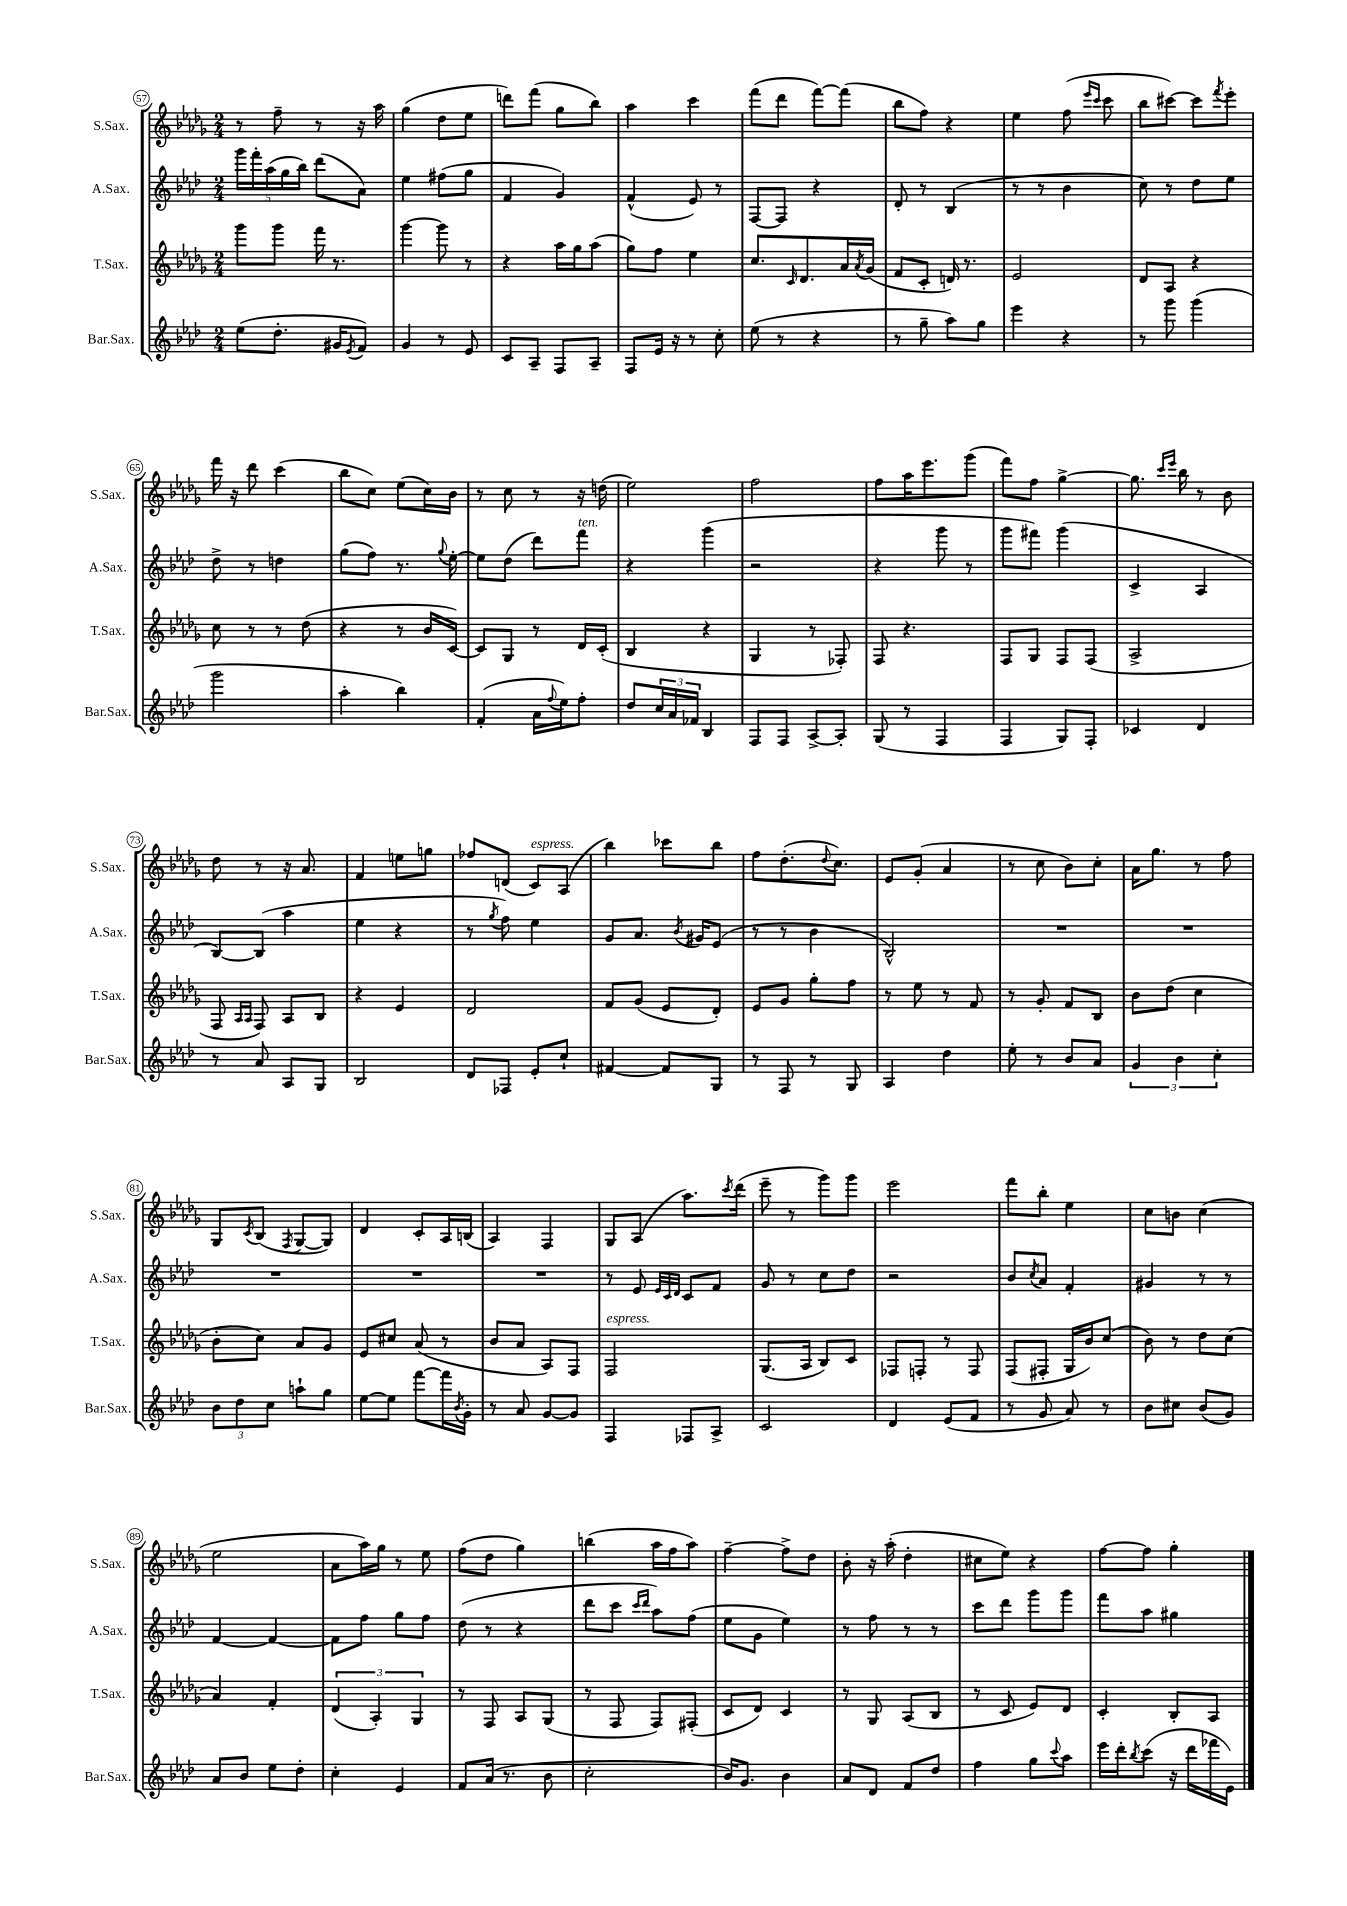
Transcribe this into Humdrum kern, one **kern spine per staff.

**kern	**kern	**kern	**kern
*part4	*part3	*part2	*part1
*staff4	*staff3	*staff2	*staff1
*I"Bar.Sax.	*I"T.Sax.	*I"A.Sax.	*I"S.Sax.
*I'Bar.Sax.	*I'T.Sax.	*I'A.Sax.	*I'S.Sax.
*clefG2	*clefG2	*clefG2	*clefG2
*k[b-e-a-d-]	*k[b-e-a-d-g-]	*k[b-e-a-d-]	*k[b-e-a-d-g-]
*M2/4	*M2/4	*M2/4	*M2/4
=57	=57	=57	=57
(8ee-\L	8ggg-\L	20ggg\LL	8r
.	.	20fff'\	.
.	.	(20aa-\	.
8.dd-'\J	8ggg-\J	.	8ff~\
.	.	20gg\	.
.	.	20bb-\JJ)	.
.	16fff\	(8ddd-\L	8r
16g#X/KL	8.r	.	.
8qe-/	.	.	.
8f/J)	.	8a-\J)	16r
.	.	.	16aa-\
=58	=58	=58	=58
4g/	[4ggg-\	4ee-\	(4gg-\
8r	8ggg-\]	(8ff#X\L	8dd-\L
8e-/	8r	8gg\J	8ee-\J
=59	=59	=59	=59
8c/L	4r	4f/	8dddn\L)
8A-~/J	.	.	(8fff\J
8F/L	16aa-\LL	4g/)	8gg-\L
.	16gg-\J	.	.
8A-~/J	(8aa-\J	.	8bb-\J)
=60	=60	=60	=60
8F/L	8gg-\L)	(4f^^/	4aa-\
16e-/Jk	8ff\J	.	.
16r	.	.	.
8r	4ee-\	8e-/)	4ccc\
8cc'\	.	8r	.
=61	=61	=61	=61
(8ee-\	8.cc/L	[8F/L	(8fff\L
8r	.	8F/J]	8ddd-\J
.	16qqc/	.	.
.	8.d-/	.	.
4r	.	4r	[8fff\L)
.	16a-/L	.	(8fff\J]
.	8qa-/	.	.
.	(16g-/JJ	.	.
=62	=62	=62	=62
8r	8f/L	8d-'/	8bb-\L
8gg~\	8c'/J	8r	8ff\J)
8aa-\L)	16dn/)	(4B-/	4r
.	8.r	.	.
8gg\J	.	.	.
=63	=63	=63	=63
4eee-\	2e-/	8r	4ee-\
.	.	8r	.
4r	.	4b-\	(8ff\
.	.	.	16qqeee-/LL
.	.	.	16qqccc/JJ
.	.	.	8ccc\
=64	=64	=64	=64
8r	8d-/L	8cc\)	8bb-\L
8ggg\	8A-/J	8r	[8ccc#X\J)
(4ggg\	4r	8dd-\L	8ccc#\L]
.	.	.	8qfff/
.	.	8ee-\J	8eee-'\J
!!LO:LB:g=z
=65	=65	=65	=65
2ggg\	8cc\	8dd-^\	16fff\
.	.	.	16r
.	8r	8r	8ddd-\
.	8r	4ddn\	(4ccc\
.	(8dd-\	.	.
=66	=66	=66	=66
4aa-'\	4r	(8gg\L	8bb-\L
.	.	8ff\J)	8cc\J)
4bb-\)	8r	8.r	(8ee-\L
.	16b-/LL	.	16cc\L)
.	.	8qqgg/	.
.	[16c/JJ)	[16ee-'\	16b-\JJ
=67	=67	=67	=67
(4f'/	8c/L]	8ee-\L]	8r
.	8G-/J	(8dd-\J	8cc\
16a-\LL	8r	8ddd-\L)	8r
8qqff/	.	.	.
16ee-\J)	.	.	.
!	!	!LO:TX:a:i:t=ten.	!
8ff'\J	16d-/LL	8fff\J	16r
.	(16c'/JJ	.	(16ddn\
=68	=68	=68	=68
8dd-/L	4B-/	4r	2ee-\)
24cc/L	.	.	.
24a-/	.	.	.
24f-X/JJ	.	.	.
4B-/	4r	(4ggg\	.
=69	=69	=69	=69
8F/L	4G-/	2r	2ff\
8F/J	.	.	.
[8A-^/L	8r	.	.
8A-'/J]	8F-X'/)	.	.
=70	=70	=70	=70
(8G/	8F/	4r	8ff\L
8r	4.r	.	16aa-\K
.	.	.	8.eee-\
4F/	.	8ggg\	.
.	.	8r	(8ggg-\J
=71	=71	=71	=71
4F/	8F/L	8ggg\L	8fff\L)
.	8G-/J	8fff#X\J)	8ff\J
8G/L)	8F/L	(4ggg\	[4gg-^\
8F'/J	(8F/J	.	.
=72	=72	=72	=72
4c-X/	2A-^/	4c^/	8.gg-\]
.	.	.	16qqccc/LL
.	.	.	16qqeee-/JJ
.	.	.	16bb-\
4d-/	.	4A-/	8r
.	.	.	8b-\
!!LO:LB:g=z
=73	=73	=73	=73
8r	8F/	[8B-/L)	8dd-\
.	16qqA-/LL	.	.
.	16qqA-/JJ	.	.
8a-/	8F/)	(8B-/J]	8r
8A-/L	8A-/L	4aa-\	16r
.	.	.	8.a-/
8G/J	8B-/J	.	.
=74	=74	=74	=74
2B-/	4r	4ee-\	4f/
.	4e-/	4r	8een\L
.	.	.	8ggn\J
=75	=75	=75	=75
8d-/L	2d-/	8r	8ff-X/L
.	.	8qgg/	.
8F-X/J	.	8ff\)	(8dn/J
!	!	!	!LO:TX:a:i:t=espress.
8e-'/L	.	4ee-\	8c/L)
8cc`/J	.	.	(8A-/J
=76	=76	=76	=76
[4f#X/	8f/L	8g/L	4bb-\)
.	(8g-/J	8.a-/J	.
8f#/L]	8e-/L	.	8ccc-X\L
.	.	8qb-/	.
.	.	16g#X/KL	.
8G/J	8d-'/J)	(8e-/J	8bb-\J
=77	=77	=77	=77
8r	8e-/L	8r	8ff\L
8F/	8g-/J	8r	(8.dd-'\
8r	8gg-'\L	4b-\	.
.	.	.	8qqdd-/
.	.	.	8.cc\J)
8G/	8ff\J	.	.
=78	=78	=78	=78
4A-/	8r	2B-^^/)	8e-/L
.	8ee-\	.	(8g-'/J
4dd-\	8r	.	4a-/
.	8f/	.	.
=79	=79	=79	=79
8ee-'\	8r	2r	8r
8r	8g-'/	.	8cc\
8b-/L	8f/L	.	8b-\L)
8a-/J	8B-/J	.	8cc'\J
=80	=80	=80	=80
6g/	8b-\L	2r	16a-\KL
.	.	.	8.gg-\J
.	(8dd-\J	.	.
6b-\	.	.	.
.	4cc\	.	8r
6cc'\	.	.	.
.	.	.	8ff\
!!LO:LB:g=z
=81	=81	=81	=81
12b-\L	8b-'\L	2r	8G-/L
12dd-\	.	.	.
.	.	.	8qc/
.	8cc\J)	.	(8B-/J
12cc\J	.	.	.
.	.	.	8qF/
8aan`\L	8a-/L	.	[8G-/L
8gg\J	8g-/J	.	8G-/J])
=82	=82	=82	=82
[8ee-\L	8e-/L	2r	4d-/
8ee-\J]	8cc#X/J	.	.
[8fff\L	(8a-/	.	8c'/L
16fff\L]	8r	.	16A-/L
8qb-/	.	.	.
16g'\JJ	.	.	(16Bn/JJ
=83	=83	=83	=83
8r	8b-/L	2r	4A-/)
8a-/	8a-/J	.	.
[8g/L	8A-/L)	.	4F/
8g/J]	8F/J	.	.
=84	=84	=84	=84
!	!LO:TX:a:i:t=espress.	!	!
4F/	2F/	8r	8G-/L
.	.	8e-/	(8A-/J
.	.	32qqe-/LLL	.
.	.	32qqc/	.
.	.	32qqd-/JJJ	.
8F-X/L	.	8c/L	8.aa-\L)
8A-^/J	.	8f/J	.
.	.	.	8qccc/
.	.	.	(16ddd-\Jk
=85	=85	=85	=85
2c/	(8.G-/L	8g/	8eee-~\
.	.	8r	8r
.	16A-/Jk	.	.
.	8B-/L)	8cc\L	8ggg-\L)
.	8c/J	8dd-\J	8ggg-\J
=86	=86	=86	=86
4d-/	8F-X/L	2r	2eee-\
.	8Fn'/J	.	.
(8e-/L	8r	.	.
8f/J	8F/	.	.
=87	=87	=87	=87
8r	(8F/L	8b-/L	8fff\L
.	.	8qcc/	.
8g/	8F#X'/J	8a-/J	8bb-'\J
8a-/)	16G-/LL	4f'/	4ee-\
.	16b-/J)	.	.
8r	(8cc/J	.	.
=88	=88	=88	=88
8b-\L	8b-\)	4g#X/	8cc\L
8cc#X\J	8r	.	8bn\J
(8b-/L	8dd-\L	8r	(4cc\
8g/J)	(8cc\J	8r	.
!!LO:LB:g=z
=89	=89	=89	=89
8a-/L	4a-/)	[4f/	2ee-\
8b-/J	.	.	.
8ee-\L	4f'/	4f/_	.
8dd-'\J	.	.	.
=90	=90	=90	=90
4cc'\	(6d-/	8f\L]	8a-\L
.	.	8ff\J	16aa-\L)
.	6A-'/)	.	.
.	.	.	16gg-\JJ
4e-/	.	8gg\L	8r
.	6G-/	.	.
.	.	8ff\J	8ee-\
=91	=91	=91	=91
8f/L	8r	(8dd-\	(8ff\L
(16a-/Jk	8F/	8r	8dd-\J
8.r	.	.	.
.	8A-/L	4r	4gg-\)
8b-\	(8G-/J	.	.
=92	=92	=92	=92
2cc'\	8r	8ddd-\L	(4bbn\
.	8F/	8ccc\J	.
.	.	16qqccc/LL	.
.	.	16qqddd-/JJ	.
.	8F/L)	8aa-\L)	16aa-\LL
.	.	.	16ff\J
.	(8F#X'/J	(8ff\J	8aa-\J)
=93	=93	=93	=93
16b-/KL)	8c/L	8ee-\L	[4ff~\
8.g/J	.	.	.
.	8d-/J)	8g\J	.
4b-\	4c/	4ee-\)	8ff^\L]
.	.	.	8dd-\J
=94	=94	=94	=94
8a-/L	8r	8r	8b-'\
8d-/J	8G-/	8ff\	16r
.	.	.	(16aa-'\
8f/L	(8A-/L	8r	4dd-'\
8dd-/J	8B-/J	8r	.
=95	=95	=95	=95
4ff\	8r	8ccc\L	8cc#X\L
.	8c/	8ddd-\J	8ee-\J)
8gg\L	8e-/L)	8ggg\L	4r
8qqccc/	.	.	.
8aa-\J	8d-/J	8ggg\J	.
=96	=96	=96	=96
16eee-\LL	4c'/	8fff\L	[8ff\L
16ddd-'\J	.	.	.
8qbb-/	.	.	.
(8ccc\J	.	8aa-\J	8ff\J]
16r	8B-'/L	4gg#X\	4gg-'\
16ddd-\LL	.	.	.
16fff-X\	8A-/J	.	.
16e-\JJ)	.	.	.
==	==	==	==
*-	*-	*-	*-
